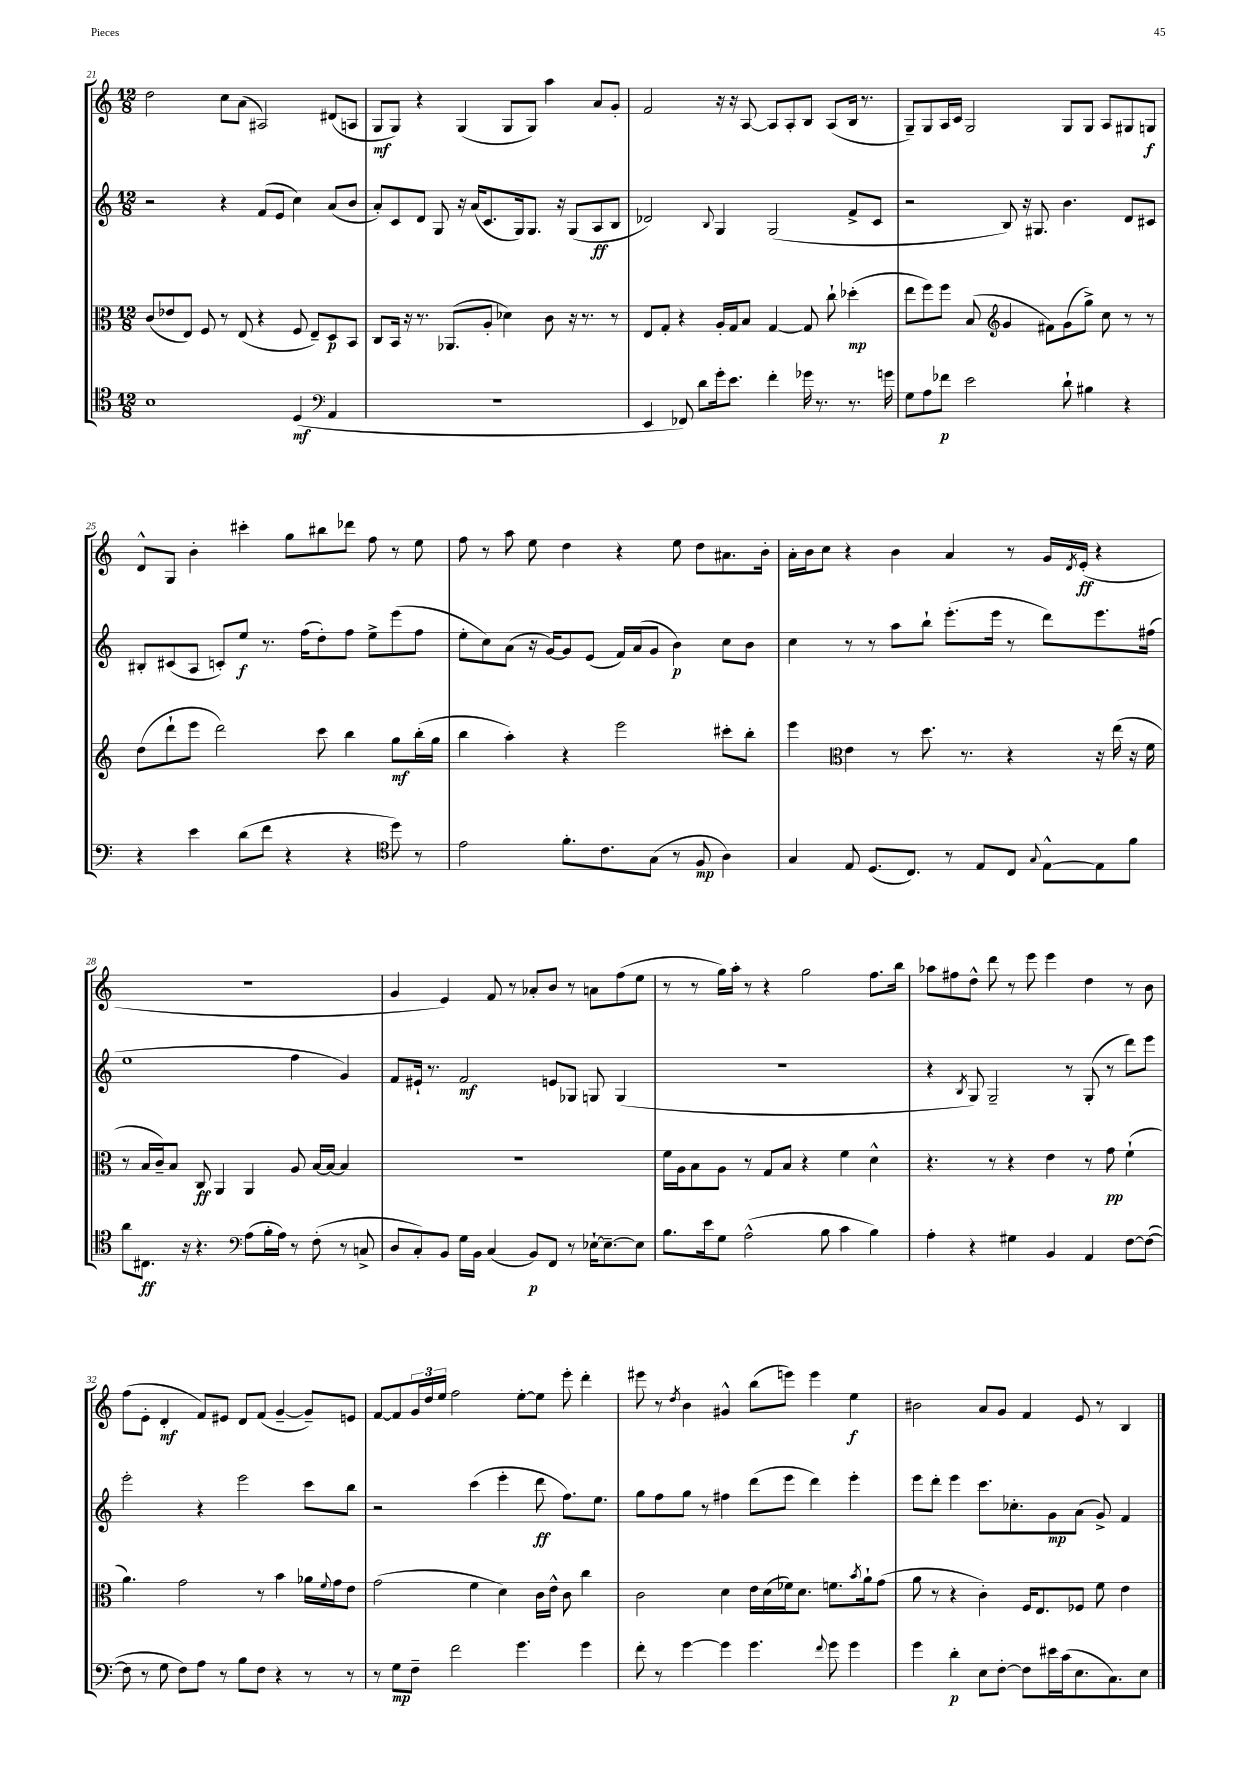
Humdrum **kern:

**kern	**kern	**kern	**kern
*staff4	*staff3	*staff2	*staff1
*clefC4	*clefC3	*clefG2	*clefG2
*k[]	*k[]	*k[]	*k[]
*M12/8	*M12/8	*M12/8	*M12/8
1B	(8c	2r	2dd
.	8e-	.	.
.	8E)	.	.
.	8F	.	.
.	8r	4r	8cc
.	(8E	.	(8a
.	4r	(8f	2A#)
.	.	8e	.
(4D	8F	4cc)	.
.	8E~)	.	.
*clefF4	*	*	*
4AA	8D	(8a	(8d#
.	8BB	8b	8A
=	=	=	=
1.r	8C	8a')	8G
.	16BB	8c	8G)
.	16r	.	.
.	8.r	8d	4r
.	.	8G	.
.	(8.AA-	.	.
.	.	16r	(4G
.	.	(16a	.
.	8A'	8.c	.
.	4d-)	.	8G
.	.	16G)	.
.	.	8.G	8G)
.	8c	.	4aa
.	.	16r	.
.	16r	(8G	.
.	8.r	.	.
.	.	8A	8a
.	8r	8B	8g'
=	=	=	=
4EE	8E	2d-)	2f
.	8G'	.	.
8FF-)	4r	.	.
8d	.	.	.
.	.	8qqB	.
16g'	16A'	4G	16r
8.e	16G	.	16r
.	8B	.	[8A
4f'	[4G	(2G	8A]
.	.	.	8A'
16g-	8G]	.	8B
8.r	.	.	.
.	8cc`	.	(8A
8.r	(4dd-'	8f^	16B
.	.	.	8.r
.	.	8c	.
16g	.	.	.
=	=	=	=
8G	8ee	2r	8G~)
8A	8ff)	.	8G
8f-	8ff	.	16A
.	.	.	16c
2e	(8B	.	2G
*	*clefG2	*	*
.	4g	8B)	.
.	.	16r	.
.	.	8.G#	.
.	8f#)	.	.
8d`	(8g	4.b	8G
4B#	8gg^)	.	8G
.	8cc	.	8A
4r	8r	8d	8G#
.	8r	8c#	8G
=	=	=	=
4r	(8dd	8B#'	8d^^
.	8ddd`	(8c#	8G
4e	8eee	8A	4b'
.	2ddd)	8c')	.
(8d	.	8ee	4ccc#'
8f	.	8.r	.
4r	.	.	8gg
.	.	(16ff	.
.	8ccc	8dd')	8bb#
4r	4bb	8ff	8ddd-
.	.	8ee^	8ff
*clefC4	*	*	*
8dd)	8gg	(8eee	8r
8r	(16bb'	8ff	8ee
.	16gg	.	.
=	=	=	=
2e	4bb	8ee'	8ff
.	.	8cc)	8r
.	4aa')	(8a	8aa
.	.	16r	8ee
.	.	[16g)	.
8.f'	4r	8g]	4dd
.	.	(8e	.
8.c	.	.	.
.	2eee	16f)	4r
.	.	(16a	.
(8G	.	8g	.
8r	.	4b)	8ee
8F	.	.	8dd
4A)	8ccc#'	8cc	8.a#
.	8bb'	8b	.
.	.	.	16b'
=	=	=	=
4G	4eee	4cc	16a'
.	.	.	16b
.	.	.	8cc
*	*clefC3	*	*
8E	4e	8r	4r
(8.D	.	8r	.
.	8r	8aa	4b
8.C)	.	.	.
.	8.dd	8bb`	.
8r	.	(8.eee'	4a
.	8.r	.	.
8E	.	.	.
.	.	16eee	.
8C	4r	8r	8r
8qqG	.	.	.
[8E^^	.	8ddd)	16g
.	.	.	8qd
.	.	.	(16e'
8E]	16r	8.eee	4r
.	(16ee	.	.
8f	16r	.	.
.	16f	(16ff#	.
=	=	=	=
8a	8r	1ee	1.r
8.C#	16B	.	.
.	16c~)	.	.
.	8B	.	.
16r	.	.	.
4.r	8C	.	.
.	4AA	.	.
*clefF4	*	*	*
(8A	4AA	.	.
16B'	.	.	.
16A)	.	.	.
8r	8A	4ff	.
(8F'	[16B	.	.
.	16B_	.	.
8r	4B]	4g)	.
8C^	.	.	.
=	=	=	=
8D	1.r	8f	4g
8C')	.	16e#`	.
.	.	8.r	.
8BB	.	.	4e)
16G	.	2f	.
16BB	.	.	.
(4C	.	.	8f
.	.	.	8r
8BB)	.	.	8a-'
8FF	.	8e	8b
8r	.	8G-	8r
[16E-`	.	8G	8a
8.E-~_	.	.	.
.	.	(4G	(8ff
8E-]	.	.	8ee
=	=	=	=
8.B	16f	1.r	8r
.	16A	.	.
.	8B	.	8r
16e	.	.	.
8G	8A	.	16gg)
.	.	.	16aa'
(2A^^	8r	.	8r
.	8G	.	4r
.	8B	.	.
.	4r	.	2gg
8B	.	.	.
4c	4f	.	.
4B)	4d^^	.	8.ff
.	.	.	16bb
=	=	=	=
4A'	4.r	4r	8aa-
.	.	.	8ff#
.	.	8qB	.
4r	.	8G)	8dd^^
.	8r	2G~	8ddd
4G#	4r	.	8r
.	.	.	8eee
4BB	4e	.	4eee
.	.	8r	.
4AA	8r	(8G'	4dd
.	8g	8r	.
[8F	(4f`	8ddd)	8r
(8F_	.	8eee	8b
=	=	=	=
8F]	4.a)	2eee'	(8ff
8r	.	.	8e'
8G	.	.	4d'
8F)	2g	.	.
8A	.	4r	8f)
8r	.	.	8e#
8B	.	2eee	8d
8F	8r	.	(8f
4r	4b	.	[4g~
8r	16a-	8ccc	8g~])
.	8qqf	.	.
.	16g	.	.
8r	8e	8bb	8e
=	=	=	=
8r	(2g	2r	[8f
8G	.	.	8f]
8F~	.	.	24g
.	.	.	24dd
.	.	.	24ee
2f	.	.	2ff
.	4f	(4ccc	.
.	4d)	4eee'	.
4.g	.	.	[8ee'
.	16c	8ddd	8ee]
.	16e^^	.	.
.	8c	8.ff)	8eee'
4g	4cc	.	4ddd'
.	.	8.ee	.
=	=	=	=
8f'	2c	8gg	8eee#
8r	.	8ff	8r
.	.	.	8qdd
[4g	.	8gg	4b
.	.	8r	.
4g]	4d	4ff#	4g#^^
4.g	16e	(8ddd	(8bb
.	(16d	.	.
.	16f-)	8eee	8eee)
.	8.d	.	.
.	.	4ddd)	4eee
8qqf	.	.	.
8g	8.f	.	.
4g	.	4eee'	4ee
.	8qb	.	.
.	16a`	.	.
.	(8g	.	.
=	=	=	=
4g	8a	8eee	2b#
.	8r	8ddd'	.
4d'	4r	4eee	.
8E	4c')	8.ccc	8a
[8F'	.	.	8g
.	.	8.cc-'	.
8F]	16F	.	4f
.	8.E	.	.
16e#	.	8g	.
(16c	.	.	.
8.E	8F-	(8a	8e
.	8f	8g^)	8r
8.C)	.	.	.
.	4e	4f	4B
8E	.	.	.
==	==	==	==
*-	*-	*-	*-
